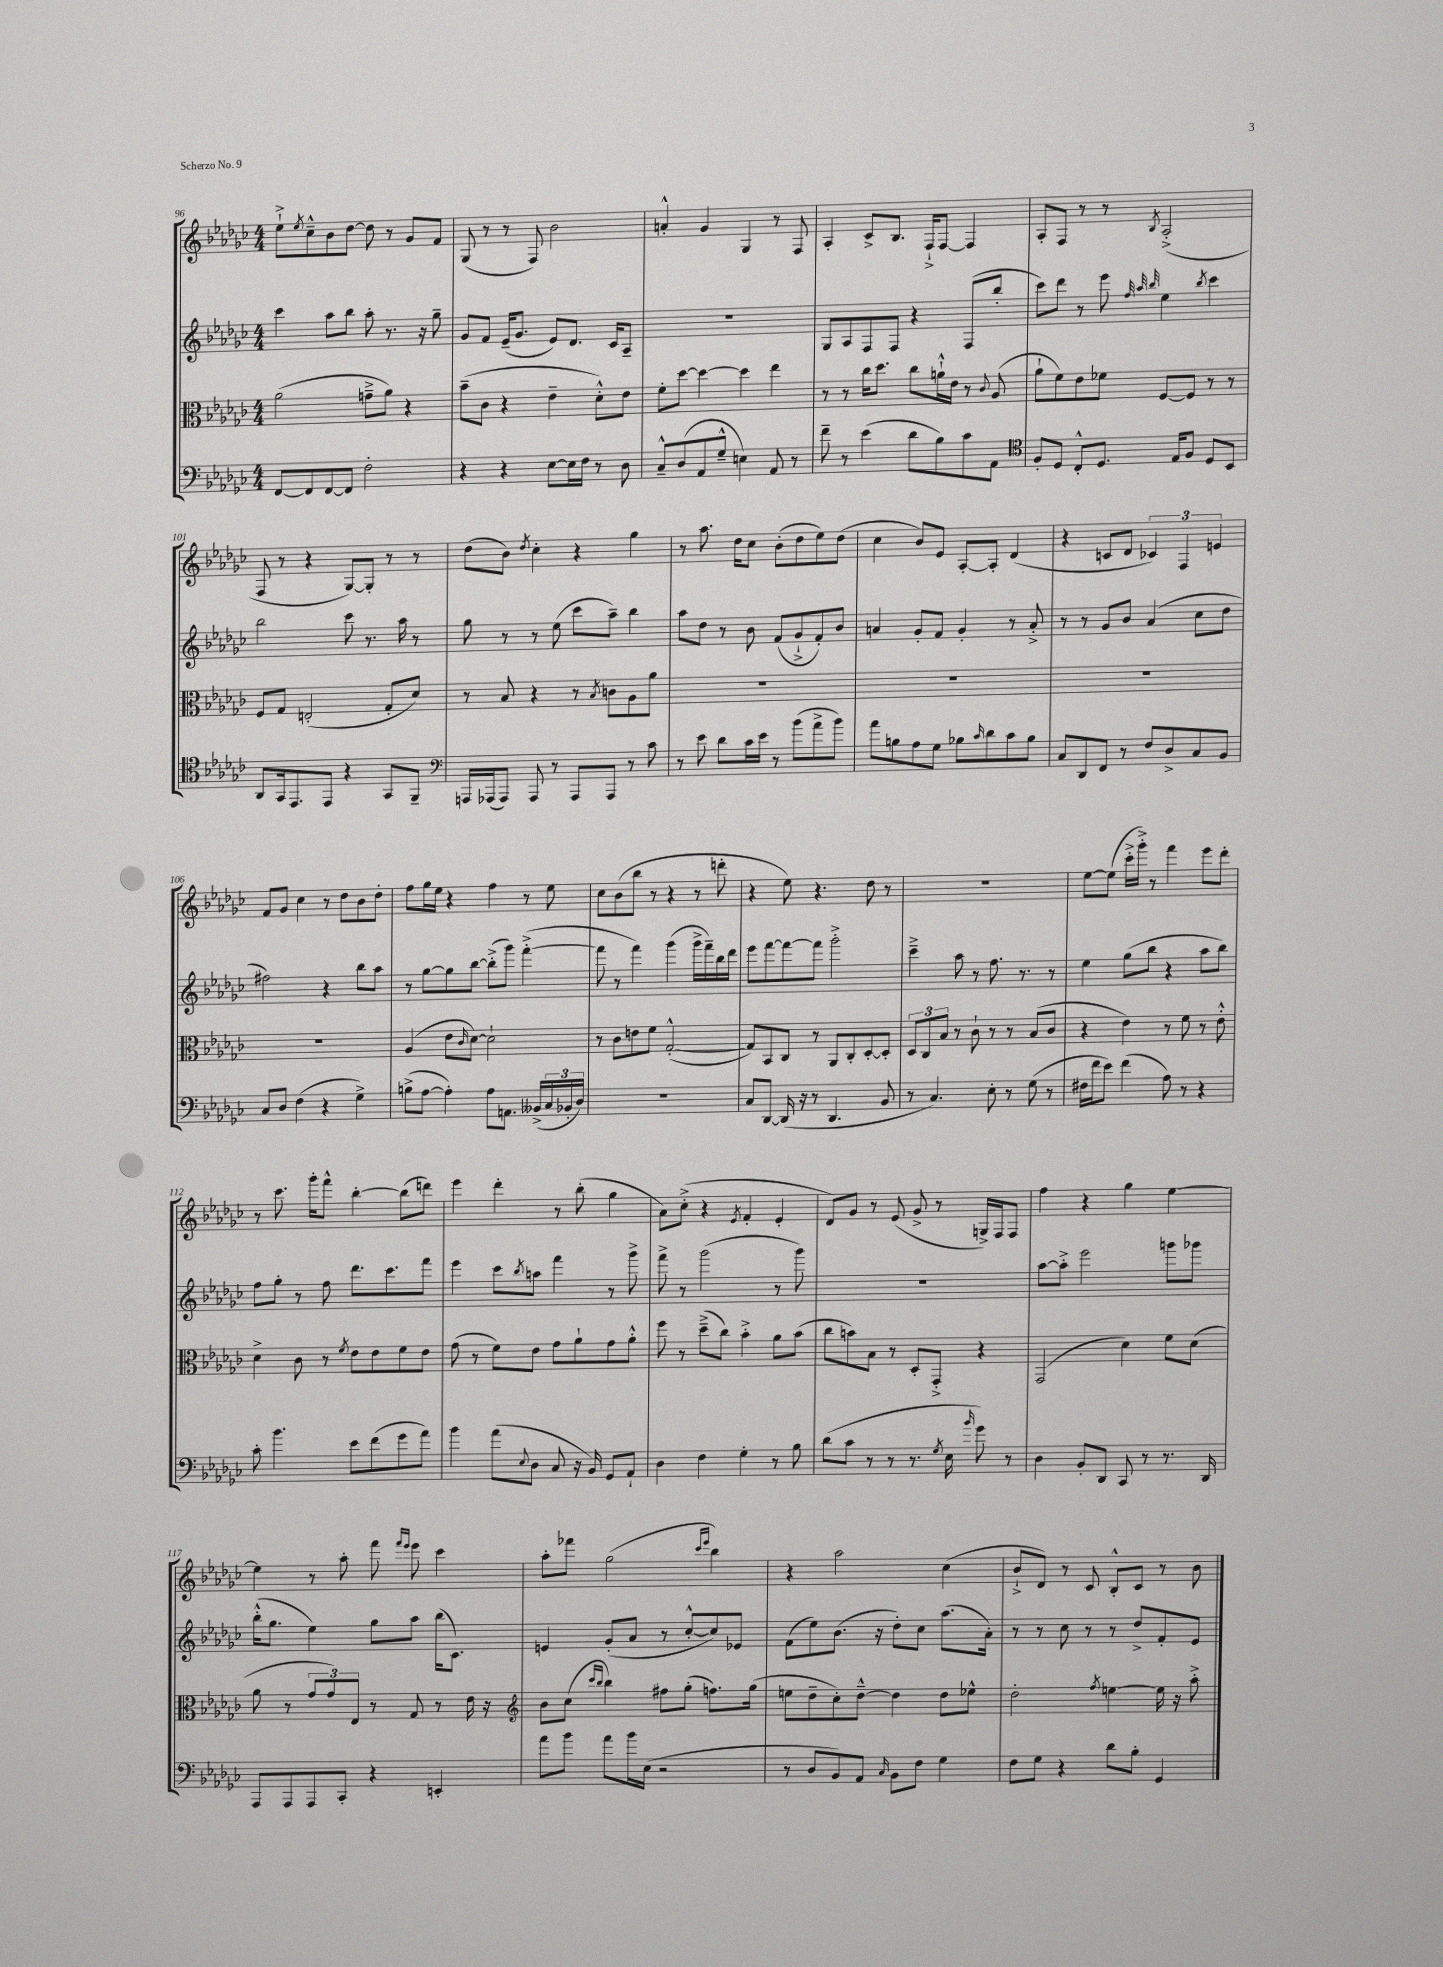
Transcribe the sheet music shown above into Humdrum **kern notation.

**kern	**kern	**kern	**kern
*staff4	*staff3	*staff2	*staff1
*clefF4	*clefC3	*clefG2	*clefG2
*k[b-e-a-d-g-c-]	*k[b-e-a-d-g-c-]	*k[b-e-a-d-g-c-]	*k[b-e-a-d-g-c-]
*M4/4	*M4/4	*M4/4	*M4/4
[8FF	(2a-	4ccc-	8ee-`^
.	.	.	8qee-
8FF]	.	.	8cc-~^^
[8FF	.	8aa-	8b-
8FF]	.	8bb-	[8dd-
2F'	8g~^	8aa-'	8dd-]
.	8a-)	8.r	8r
.	4r	.	8g-
.	.	16r	.
.	.	8gg-~	8f
=	=	=	=
4r	(8b-~	8g-	(8G-
.	8c-	8f	8r
4r	4r	(16e-~	8r
.	.	8.g-	.
.	.	.	8F)
[8E-	4e-~	8e-)	2b-
16E-]	.	8.d-	.
16F	.	.	.
8r	8d-'^^)	.	.
.	.	16c-	.
8D-	8e-	8A-~	.
=	=	=	=
8C-~^^	8f'	1r	4a'^^
(8D-	[8dd-	.	.
8AA-	4dd-_	.	4g-
8G-~^^	.	.	.
4E)	4dd-]	.	4G-
8AA-	4ee-	.	8r
8r	.	.	8F
=	=	=	=
8f~	8r	8G-	4A-'
8r	8r	8A-	.
(4e-	16cc-	8F	8c-^
.	8.dd-	.	.
.	.	8F	8.B-
8d-	8cc-	4r	.
.	.	.	16F`^
8B-)	16a`^^	.	[8F
.	16e-	.	.
8c-	8r	(8F	4F]
.	8qqc-	.	.
8AA-	(8A-	8bb-'	.
=	=	=	=
*clefC4	*	*	*
8F'	8a-`	8ccc-)	8A-'
8D-	8f)	8ddd-	8F
8C-'^^	8e-	8r	8r
8.D-	8f-	8eee-	8r
.	.	32qqff	.
.	.	32qqaa-	.
.	.	32qqbb-	8qB-
.	[8F	4ee-	(2A-'^
16E-	.	.	.
8F	8F]	.	.
.	.	8qbb-	.
8D-	8r	4ccc-	.
8BB-	8r	.	.
=	=	=	=
8AA-	8F	2bb-	8F
16GG-	8G-	.	8r
8.EE-	.	.	.
.	(2E'	.	4r
8EE-	.	.	.
4r	.	8ccc-	[8G-)
.	.	8.r	8G-']
8GG-	8G-'	.	8r
.	.	16aa-	.
8FF~	8d-)	8r	8r
=	=	=	=
*clefF4	*	*	*
16AAA	8r	8gg-	(8dd-
(16AAA-	.	.	.
8AAA-)	8B-	8r	8b-)
.	.	.	8qdd-
8AAA-	4r	8r	4cc-'
8r	.	(8ee-	.
8AAA-	8r	8ccc-	4r
.	8qB-	.	.
8AAA-	8c	8aa-~)	.
8r	8A-	4bb-	4gg-
8c-	8a-	.	.
=	=	=	=
8r	1r	8aa-	8r
8e-	.	8dd-	8.aa-
8d-	.	8r	.
.	.	.	16dd-
16c-	.	8b-	8cc-
16e-	.	.	.
8r	.	(8f	(8b-'
(8b-	.	8g-`^	8dd-
8a-^	.	8f')	8ee-)
8b-)	.	8b-	(8dd-
=	=	=	=
8a-	1r	4a	4cc-
8B	.	.	.
8A-	.	8g-'	8b-)
8G-	.	8f	8e-
8B-	.	4g-'	[8A-'
16qqc-	.	.	.
8d-	.	.	8A-']
8c-	.	8r	(4d-
8B-	.	8a'^	.
=	=	=	=
8C-	1r	8r	4r
8DD-	.	8r	.
8FF	.	8g-	8c
8r	.	8b-	8d-
8F	.	(4a-	6c-)
8D-^	.	.	.
.	.	.	6F
8C-	.	8cc-	.
.	.	.	6e
8BB-	.	8dd-	.
=	=	=	=
8C-	1r	2ff#)	8f
8D-	.	.	8g-
(4F	.	.	4cc-
4r	.	4r	8r
.	.	.	8dd-
4G-^)	.	8bb-	8b-
.	.	8aa-	8dd-'
=	=	=	=
(8B^	(4A-	8r	8ff
[8A-	.	[8gg-	16gg-
.	.	.	16ee-
4A-'])	8e-	8gg-]	4r
.	16qqc-	.	.
.	[8d-)	[8bb-	.
8A-	2d-`]	(8bb-'^]	4ff
8.AA	.	8ggg-)	.
.	.	([4fff'^	8r
(16BB--^	.	.	.
24C-	.	.	8ee-
24BB-'	.	.	.
24D-)	.	.	.
=	=	=	=
1r	8r	8fff]	8cc-
.	8c-	8r	(8b-
.	8e	4fff)	8bb-
.	8f	.	8r
.	([2G-'^^	(4ggg-	4r
.	.	16ggg-^	8r
.	.	16fff~)	.
.	.	16bb-	8ddd'
.	.	16ddd-	.
=	=	=	=
8C-	8G-])	8eee-	4r
[8DD-	8BB-	[8fff	.
(16DD-]	8C-	8fff_	8ee-)
16r	.	.	.
8r	8r	8fff]	4.r
4.DD-	8AA-	2ggg-'^	.
.	8C-'	.	.
.	[8D-'	.	8dd-
8BB-	8D-']	.	8r
=	=	=	=
8r	12D-	4ccc-~^	1r
.	12C-	.	.
4.C-)	.	.	.
.	12B-	.	.
.	8r	8aa-	.
.	8c-`	8r	.
8E-'	8r	8.ff	.
8r	8r	.	.
.	.	8.r	.
(8G-	(8B-	.	.
8r	8c-	8r	.
=	=	=	=
16F#	4r	4ee-	[8ee-
16f	.	.	.
8e-)	.	.	(8ee-]
(4f	4e-)	(8gg-	16ccc-'^
.	.	.	16ggg-'^)
.	.	8bb-	8r
8A-)	8r	4r	4fff
8r	8f	.	.
4r	8r	8aa-	8eee-
.	8e-'^^	8bb-)	8ddd-'
=	=	=	=
8c-'	4d-^	8ff	8r
4.b-	.	8gg-'	8.ccc-
.	8c-	8r	.
.	.	.	16ggg-'
.	8r	8ff	8fff^^
.	8qf	.	.
8e-	8e-	8.ddd-	[4bb-'
(8f	8e-	.	.
.	.	8.ccc-	.
8g-	8f	.	(8bb-]
8a-)	8e-	8fff	8ddd)
=	=	=	=
4b-	(8g-	4eee-	4eee-
.	8r	.	.
(8a-	8f)	8ccc-	4ddd-'
8qqE-	.	8qbb-	.
8D-	8e-	8aa	.
8C-	8g-	4fff	8r
16r	8a-`	.	(8bb-'
16BB-)	.	.	.
8GG-	8g-	8r	4gg-
8AA-`	8a-'^^	8ggg-^	.
=	=	=	=
4D-	8ff	8fff^	8a-)
.	8r	8r	(8cc-'^
4F	(8dd-~^	(2ggg-	4r
.	8cc-)	.	.
.	.	.	8qe-
4G-'	4b-'^	.	4f'
8r	8a-	8r	4e-'
8B-	(8b-	8ggg-)	.
=	=	=	=
(8d-	8cc-	1r	8d-)
8c-	8b)	.	8g-
8r	8B-	.	8r
8r	8r	.	(8e-
8.r	8D-'	.	8g-^
.	8GG-'^	.	8r
8qG-	.	.	.
16E-	.	.	.
16qqb-	.	.	.
8g-)	4r	.	16G^)
.	.	.	16F
8r	.	.	8F
=	=	=	=
4D-	(2GG-	[8aa-	4ff
.	.	8aa-'^]	.
8BB-'	.	2eee-	4r
8DD-	.	.	.
8CC-	4d-)	.	4gg-
8r	.	.	.
8.r	8f	8ggg	[4ee-
.	(8d-	8ggg-	.
16DD-	.	.	.
=	=	=	=
8AAA-	8a-	(16bb-'^^	4ee-]
.	.	8.gg-	.
8AAA-	8r	.	.
8AAA-	12g-	4ee-)	8r
.	12g-)	.	.
8CC-'	.	.	8aa-'
.	12E-	.	.
4r	8r	8gg-	8fff
.	.	.	16qqfff
.	.	.	16qqeee-
.	8G-	8aa-	8eee-
4EE'	8r	(16bb-	4ccc-
.	.	8.c-)	.
.	16e-	.	.
.	16r	.	.
=	=	=	=
*	*clefG2	*	*
8a-	8b-	4e	8aa-'
8b-	(8cc-	.	8fff-
.	16qqccc-	.	.
.	16qqbb-	.	.
8a-	4bb-)	(8g-'	(2gg-
16b-	.	8a-	.
(16E-	.	.	.
2r	8ff#	8r	.
.	(8gg-'	[8cc-'^^	.
.	.	.	16qqccc-
.	.	.	16qqeee-
.	8.ff)	8cc-])	4bb-)
.	.	8e-	.
.	(16gg-	.	.
=	=	=	=
8r	8ee	(8f	4r
8D-	8dd-~	8ee-)	.
8BB-)	8cc-')	(8.b-	2aa-
8AA-	[8dd-~^^	.	.
.	.	16r	.
16qqC-	.	.	.
8BB-	4dd-]	8dd-')	.
8F	.	8cc-	.
4G-	8dd-	(8.aa-	(4cc-
.	8ee-^^	.	.
.	.	16a-')	.
=	=	=	=
8F	2dd-'	8r	8b-`^
8G-	.	8r	8d-)
4r	.	8cc-	8r
.	.	8r	8c-
.	8qff	.	.
8d-	[4ee	8r	8B-'^^
8B-'	.	8dd-^	8c-
4GG-	16ee]	8f'	8r
.	16r	.	.
.	8aa-'^	8e-	8b-
==	==	==	==
*-	*-	*-	*-
